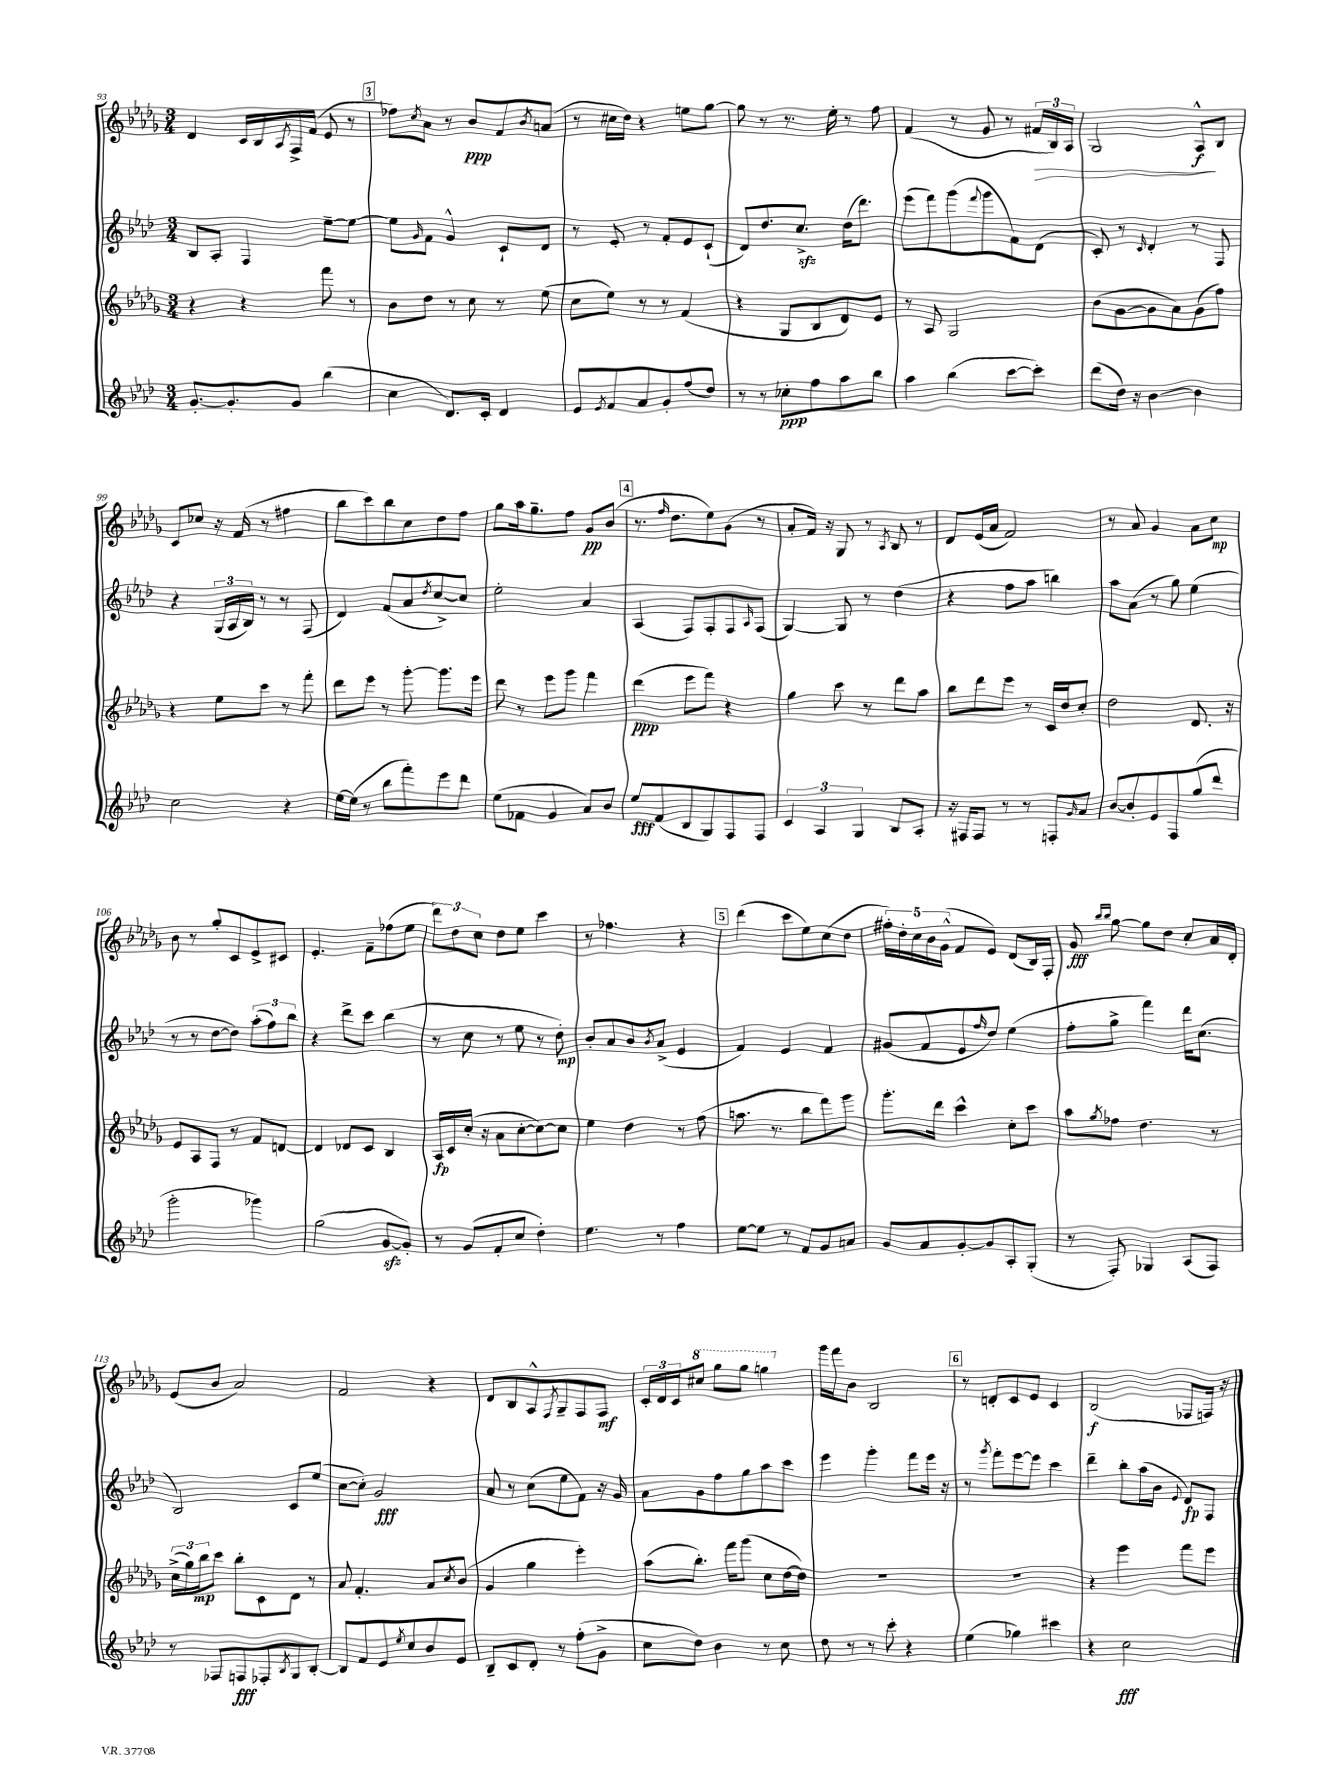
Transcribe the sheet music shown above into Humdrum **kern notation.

**kern	**dynam	**kern	**dynam	**kern	**dynam	**kern	**dynam
*part4	*part4	*part3	*part3	*part2	*part2	*part1	*part1
*staff4	*staff4	*staff3	*staff3	*staff2	*staff2	*staff1	*staff1
*clefG2	*	*clefG2	*	*clefG2	*	*clefG2	*
*k[b-e-a-d-]	*	*k[b-e-a-d-g-]	*	*k[b-e-a-d-]	*	*k[b-e-a-d-g-]	*
*M3/4	*	*M3/4	*	*M3/4	*	*M3/4	*
=93	=93	=93	=93	=93	=93	=93	=93
[8.g'/L	.	4r	.	8B-/L	.	4d-/	.
.	.	.	.	8A-'/J	.	.	.
8.g'/]	.	.	.	.	.	.	.
.	.	4r	.	4F/	.	16c/LL	.
.	.	.	.	.	.	16B-/	.
.	.	.	.	.	.	8qA-/	.
8g/J	.	.	.	.	.	16F^/	.
.	.	.	.	.	.	(16f/JJ	.
(4bb-\	.	8fff\	.	[8ee-~\L	.	8e-/	.
.	.	8r	.	8ee-\J_	.	8r	.
!!LO:REH:place=s1:t=3
=94	=94	=94	=94	=94	=94	=94	=94
4cc\	.	8b-\L	.	8ee-\L]	.	8ff-X\L)	.
.	.	.	.	16qqg/	.	8qcc/	.
.	.	8dd-\J	.	8f\J	.	8a-\J	.
8.d-/L)	.	8r	.	4g^^/	.	8r	.
.	.	8cc\	.	.	.	8b-/L	ppp
16c'/Jk	.	.	.	.	.	.	.
4d-/	.	8r	.	8c`/L	.	8f/	.
.	.	.	.	.	.	8qb-/	.
.	.	(8ee-\	.	8d-/J	.	(8an/J	.
=95	=95	=95	=95	=95	=95	=95	=95
8e-/L	.	8cc\L	.	8r	.	8r	.
8qe-/	.	.	.	.	.	.	.
8f/	.	8ee-\J)	.	8e-'/	.	16cc#X\LL	.
.	.	.	.	.	.	16dd-\JJ)	.
8a-/	.	8r	.	8r	.	4r	.
8g'/	.	8r	.	8f'/L	.	.	.
(8ff/	.	(4f/	.	8e-/	.	8een\L	.
8dd-/J)	.	.	.	(8c`/J	.	[8gg-\J	.
=96	=96	=96	=96	=96	=96	=96	=96
8r	.	4r	.	8d-/L)	.	8gg-\]	.
8r	.	.	.	8.dd-/	.	8r	.
8cc-X'\L	ppp	8G-/L	.	.	.	8.r	.
.	.	.	.	8.cczz^/J	.	.	.
8ff\	.	8B-/	.	.	.	.	.
.	.	.	.	.	.	16ee-'\	.
8aa-\	.	8d-/)	.	(16dd-\KL	.	8r	.
.	.	.	.	8.ddd-\J)	.	.	.
8bb-\J	.	8e-/J	.	.	.	8ff\	.
=97	=97	=97	=97	=97	=97	=97	=97
4aa-\	.	8r	.	(8eee-\L	.	(4f/	.
.	.	8A-/	.	8fff\)	.	.	.
(4bb-\	.	2G-/	.	(8ggg\	.	8r	.
.	.	.	.	8qqfff/	.	.	.
.	.	.	.	8ggg\	.	8g-/	.
[8ccc\L	.	.	.	8f\)	.	8r	.
!	!	!	!	!	!	!	!LO:HP:b
8ccc'\J])	.	.	.	(8d-\J	.	24f#X/LL	>
.	.	.	.	.	.	24B-/)	.
.	.	.	.	.	.	24A-/JJ	.
=98	=98	=98	=98	=98	=98	=98	=98
(8ddd-\L	.	(8b-\L	.	8c'/)	.	2G-/	.
16dd-\Jk)	.	[8g-\	.	8r	.	.	.
16r	.	.	.	.	.	.	.
.	.	.	.	16qqc/	.	.	.
[4b-\	.	8g-\]	.	4d-'/	.	.	.
.	.	8a-\)	.	.	.	.	.
4b-\]	.	(8g-\	.	8r	.	8A-^^/L	f
.	.	8ff\J)	.	8F/	.	8B-/J	]
!!LO:LB:g=z
=99	=99	=99	=99	=99	=99	=99	=99
2cc\	.	4r	.	4r	.	8c/L	.
.	.	.	.	.	.	8cc-X/J	.
.	.	8ee-\L	.	(24G/LL	.	16r	.
.	.	.	.	24A-/	.	.	.
.	.	.	.	.	.	(16f/	.
.	.	.	.	24B-/JJ)	.	.	.
.	.	8ccc\J	.	8r	.	8r	.
4r	.	8r	.	8r	.	4ff#X\	.
.	.	8fff'\	.	(8F/	.	.	.
=100	=100	=100	=100	=100	=100	=100	=100
[16ee-\LL	.	8ddd-\L	.	4d-/)	.	8bb-\L	.
(16ee-\JJ]	.	.	.	.	.	.	.
8r	.	8eee-\J	.	.	.	8ccc\)	.
8bb-\L	.	8r	.	(8f/L	.	8bb-\	.
8fff'\)	.	[8ggg-'\	.	8a-/	.	8cc\	.
.	.	.	.	8qdd-/	.	.	.
8eee-\	.	8.ggg-\L]	.	[8cc^/)	.	8dd-\	.
8ddd-\J	.	.	.	8cc/J]	.	8ff\J	.
.	.	16eee-\Jk	.	.	.	.	.
=101	=101	=101	=101	=101	=101	=101	=101
(8ee-\L	.	8ddd-\	.	2ee-'\	.	8gg-\L	.
8f-X\J	.	8r	.	.	.	16aa-\k	.
.	.	.	.	.	.	8.gg-~\	.
4g/	.	8eee-\L	.	.	.	.	.
.	.	8ggg-\J	.	.	.	8ff\J	.
8a-/L)	.	4fff\	.	4a-/	.	8g-/L	pp
8b-/J	.	.	.	.	.	(8b-/J	.
!!LO:REH:place=s1:t=4
=102	=102	=102	=102	=102	=102	=102	=102
8ee-/L	fff	(4ddd-\	ppp	(4A-/	.	8.r	.
(8f/	.	.	.	.	.	.	.
.	.	.	.	.	.	16qqff/	.
.	.	.	.	.	.	8.dd-\L	.
8B-/	.	8eee-\L	.	8F/L)	.	.	.
8G/)	.	8fff\J)	.	8F'/	.	8ee-\)	.
8F/	.	4r	.	8F/	.	(8g-\J	.
.	.	.	.	16qqA-/	.	.	.
8F/J	.	.	.	(8F/J	.	8r	.
=103	=103	=103	=103	=103	=103	=103	=103
6c/	.	4gg-\	.	[4G/)	.	8a-'/L	.
.	.	.	.	.	.	16f/Jk)	.
6A-/	.	.	.	.	.	.	.
.	.	.	.	.	.	16r	.
.	.	8ccc\	.	8G/]	.	8G-/	.
6G/	.	.	.	.	.	.	.
.	.	8r	.	8r	.	8r	.
.	.	.	.	.	.	8qA-/	.
8B-/L	.	8ddd-\L	.	(4dd-\	.	8B-/	.
8A-'/J	.	8aa-\J	.	.	.	8r	.
=104	=104	=104	=104	=104	=104	=104	=104
16r	.	8bb-\L	.	4r	.	8d-/L	.
16F#X/KL	.	.	.	.	.	.	.
8F#/J	.	8ddd-\	.	.	.	(16e-/L	.
.	.	.	.	.	.	16a-/JJ	.
8r	.	8eee-\J	.	8ff\L	.	2f/)	.
8r	.	8r	.	8aa-\J	.	.	.
8Fn'/L	.	16c/LL	.	4bbn\)	.	.	.
.	.	16dd-/J	.	.	.	.	.
16qqg/	.	.	.	.	.	.	.
8a-/J	.	8cc'/J	.	.	.	.	.
=105	=105	=105	=105	=105	=105	=105	=105
[8b-/L	.	2dd-\	.	8aa-\L	.	8r	.
8b-'/]	.	.	.	(8a-\J	.	8a-/	.
8e-/	.	.	.	8r	.	4g-/	.
8F/	.	.	.	8gg\)	.	.	.
(8gg/	.	8.d-/	.	(4ee-\	.	8a-\L	.
8ddd-/J	.	.	.	.	.	8cc\J	mp
.	.	16r	.	.	.	.	.
!!LO:LB:g=z
=106	=106	=106	=106	=106	=106	=106	=106
2ggg'\	.	8e-/L	.	8r	.	8b-\	.
.	.	8A-/	.	8r	.	8r	.
.	.	8F/J	.	[8dd-\L	.	8gg-'/L	.
.	.	8r	.	8dd-\J])	.	8c/	.
4ggg-X\)	.	8f/L	.	(12aa-'\L	.	8e-^/	.
.	.	.	.	12ff\)	.	.	.
.	.	[8dn/J	.	.	.	8c#X/J	.
.	.	.	.	12bb-\J	.	.	.
=107	=107	=107	=107	=107	=107	=107	=107
(2gg\	.	4d/]	.	4r	.	4.e-'/	.
.	.	8d-X/L	.	8ddd-^\L	.	.	.
.	.	8c/J	.	8ccc\J	.	8f~\L	.
[8gzz/L	.	4B-/	.	(4bb-\	.	(8ff-X\	.
8g'/J])	.	.	.	.	.	8ee-\J	.
=108	=108	=108	=108	=108	=108	=108	=108
8r	.	16A-/LL	fp	8r	.	12ddd-\L)	.
.	.	16c/	.	.	.	.	.
.	.	.	.	.	.	12dd-\	.
(8g/L	.	(16cc'/JJ	.	8cc\	.	.	.
.	.	.	.	.	.	12cc\J	.
.	.	16r	.	.	.	.	.
8f'/	.	8a-\L	.	8r	.	8dd-\L	.
8cc/J	.	[8cc'\	.	8ee-\	.	8ee-\J	.
4dd-'\)	.	8cc\_)	.	8r	.	4ccc\	.
.	.	8cc\J]	.	8dd-'\)	mp	.	.
=109	=109	=109	=109	=109	=109	=109	=109
4.ee-\	.	4ee-\	.	8b-'/L	.	8r	.
.	.	.	.	8a-/	.	4.ff-X\	.
.	.	4dd-\	.	8b-/	.	.	.
.	.	.	.	8qb-/	.	.	.
8r	.	.	.	(8a-^/J	.	.	.
4ff\	.	8r	.	4e-/	.	4r	.
.	.	(8ff\	.	.	.	.	.
!!LO:REH:place=s1:t=5
=110	=110	=110	=110	=110	=110	=110	=110
[8ee-\L	.	8.aan\	.	4f/)	.	(4ddd-\	.
8ee-\J]	.	.	.	.	.	.	.
.	.	8.r	.	.	.	.	.
8r	.	.	.	4e-/	.	8ccc\L	.
8f/L	.	8bb-\L	.	.	.	8ee-\)	.
8g/	.	8fff\)	.	4f/	.	(8cc\	.
8an/J	.	8ggg-\J	.	.	.	8dd-\J	.
=111	=111	=111	=111	=111	=111	=111	=111
8g/L	.	8.ggg-'\L	.	(8g#X/L	.	20ff#X'\LL)	.
.	.	.	.	.	.	20dd-'\	.
.	.	.	.	.	.	20cc\	.
8a-/	.	.	.	8f/	.	.	.
.	.	.	.	.	.	20b-\	.
.	.	16ddd-\Jk	.	.	.	.	.
.	.	.	.	.	.	(20g-^^\JJ	.
[8g'/	.	4ccc^^\	.	8e-/	.	8f/L	.
.	.	.	.	16qqff/	.	.	.
8g/]	.	.	.	8dd-/J)	.	8e-/J)	.
8A-'/	.	8cc'\L	.	(4ee-\	.	(8d-/L	.
(8G'/J	.	8ccc\J	.	.	.	16B-/L)	.
.	.	.	.	.	.	16F'/JJ	.
=112	=112	=112	=112	=112	=112	=112	=112
8r	.	8aa-\L	.	8ff'\L	.	8g-/	fff
.	.	.	.	.	.	16qqbb-/LL	.
.	.	8qgg-/	.	.	.	16qqbb-/JJ	.
8F'/)	.	8ff-X\J	.	8gg^\J	.	[8gg-\	.
4G-X/	.	4.dd-\	.	4fff\)	.	8gg-\L]	.
.	.	.	.	.	.	8dd-\J	.
(8A-/L	.	.	.	16ddd-\KL	.	8cc'/L	.
.	.	.	.	(8.cc\J	.	.	.
8F/J)	.	8r	.	.	.	16a-/L	.
.	.	.	.	.	.	16d-'/JJ	.
!!LO:LB:g=z
=113	=113	=113	=113	=113	=113	=113	=113
8r	.	(24cc^\LL	.	2B-/)	.	(8e-/L	.
.	.	24gg-\)	.	.	.	.	.
.	.	24bb-\J	mp	.	.	.	.
8F-X/L	.	8ccc\J	.	.	.	8b-/J	.
8Fn/	fff	8bb-'\L	.	.	.	2a-/)	.
8F-X'/	.	8c\	.	.	.	.	.
8qB-/	.	.	.	.	.	.	.
8G/	.	8d-\J	.	8c/L	.	.	.
[8B-'/J	.	8r	.	(8ee-/J	.	.	.
=114	=114	=114	=114	=114	=114	=114	=114
8B-/L]	.	8a-/	.	[8cc\L	.	2f/	.
8f/	.	4.f'/	.	8cc'\J])	.	.	.
8e-/	.	.	.	2g/	fff	.	.
8qee-/	.	.	.	.	.	.	.
8cc/	.	.	.	.	.	.	.
8b-/	.	8a-/L	.	.	.	4r	.
.	.	8qcc/	.	.	.	.	.
8e-/J	.	(8b-/J	.	.	.	.	.
=115	=115	=115	=115	=115	=115	=115	=115
8B-~/L	.	4g-/	.	8a-/	.	8d-/L	.
8c/	.	.	.	8r	.	8B-/	.
8d-'/J	.	4gg-\	.	(8cc\L	.	8A-^^/	.
.	.	.	.	.	.	8qF/	.
8r	.	.	.	8ee-\	.	8G-~/	.
(8ff'\L	.	4eee-'\)	.	8f\J)	.	8F/	.
8g^\J	.	.	.	16r	.	8F/J	mf
.	.	.	.	16g/	.	.	.
=116	=116	=116	=116	=116	=116	=116	=116
8cc\L	.	(8aa-\L	.	8a-\L	.	24c'/LL	.
.	.	.	.	.	.	24d-/	.
.	.	.	.	.	.	24c/J	.
*	*	*	*	*	*	*8va	*
8dd-\J)	.	8.bb-'\J)	.	8g\	.	8ccc#X/J	.
4b-\	.	.	.	8ff\	.	8ggg-\L	.
.	.	16fff\KL	.	.	.	.	.
.	.	(8ggg-\J	.	8gg\	.	8ggg-\J	.
8r	.	8cc\L	.	8aa-\	.	4gggn\	.
8cc\	.	[16dd-\L	.	8ccc\J	.	.	.
.	.	16dd-\JJ])	.	.	.	.	.
=117	=117	=117	=117	=117	=117	=117	=117
*	*	*	*	*	*	*X8va	*
8dd-\	.	2.r	.	4eee-\	.	16ggg-\LL	.
.	.	.	.	.	.	16fff\J	.
8r	.	.	.	.	.	8b-\J	.
8r	.	.	.	4ggg'\	.	2B-/	.
8ccc'\	.	.	.	.	.	.	.
4r	.	.	.	8fff\L	.	.	.
.	.	.	.	16eee-\Jk	.	.	.
.	.	.	.	16r	.	.	.
!!LO:REH:place=s1:t=6
=118	=118	=118	=118	=118	=118	=118	=118
(4ee-\	.	2.r	.	8r	.	8r	.
.	.	.	.	8qggg/	.	.	.
.	.	.	.	8fff'\L	.	8dn'/L	.
4gg-X\)	.	.	.	[8eee-\	.	8c/	.
.	.	.	.	8eee-\J]	.	8e-/J	.
4ccc#X\	.	.	.	4ccc\	.	4c/	.
=119	=119	=119	=119	=119	=119	=119	=119
4r	.	4r	.	4ddd-~\	.	(2B-/	f
2cc\	fff	4eee-\	.	8bb-'\L	.	.	.
.	.	.	.	(16aa-\L	.	.	.
.	.	.	.	16b-\JJ	.	.	.
.	.	.	.	8qqe-/	.	.	.
.	.	8fff\L	.	8d-/L)	fp	8F-X/L	.
.	.	8eee-\J	.	8F/J	.	16Fn/Jk)	.
.	.	.	.	.	.	16r	.
==	==	==	==	==	==	==	==
*-	*-	*-	*-	*-	*-	*-	*-
